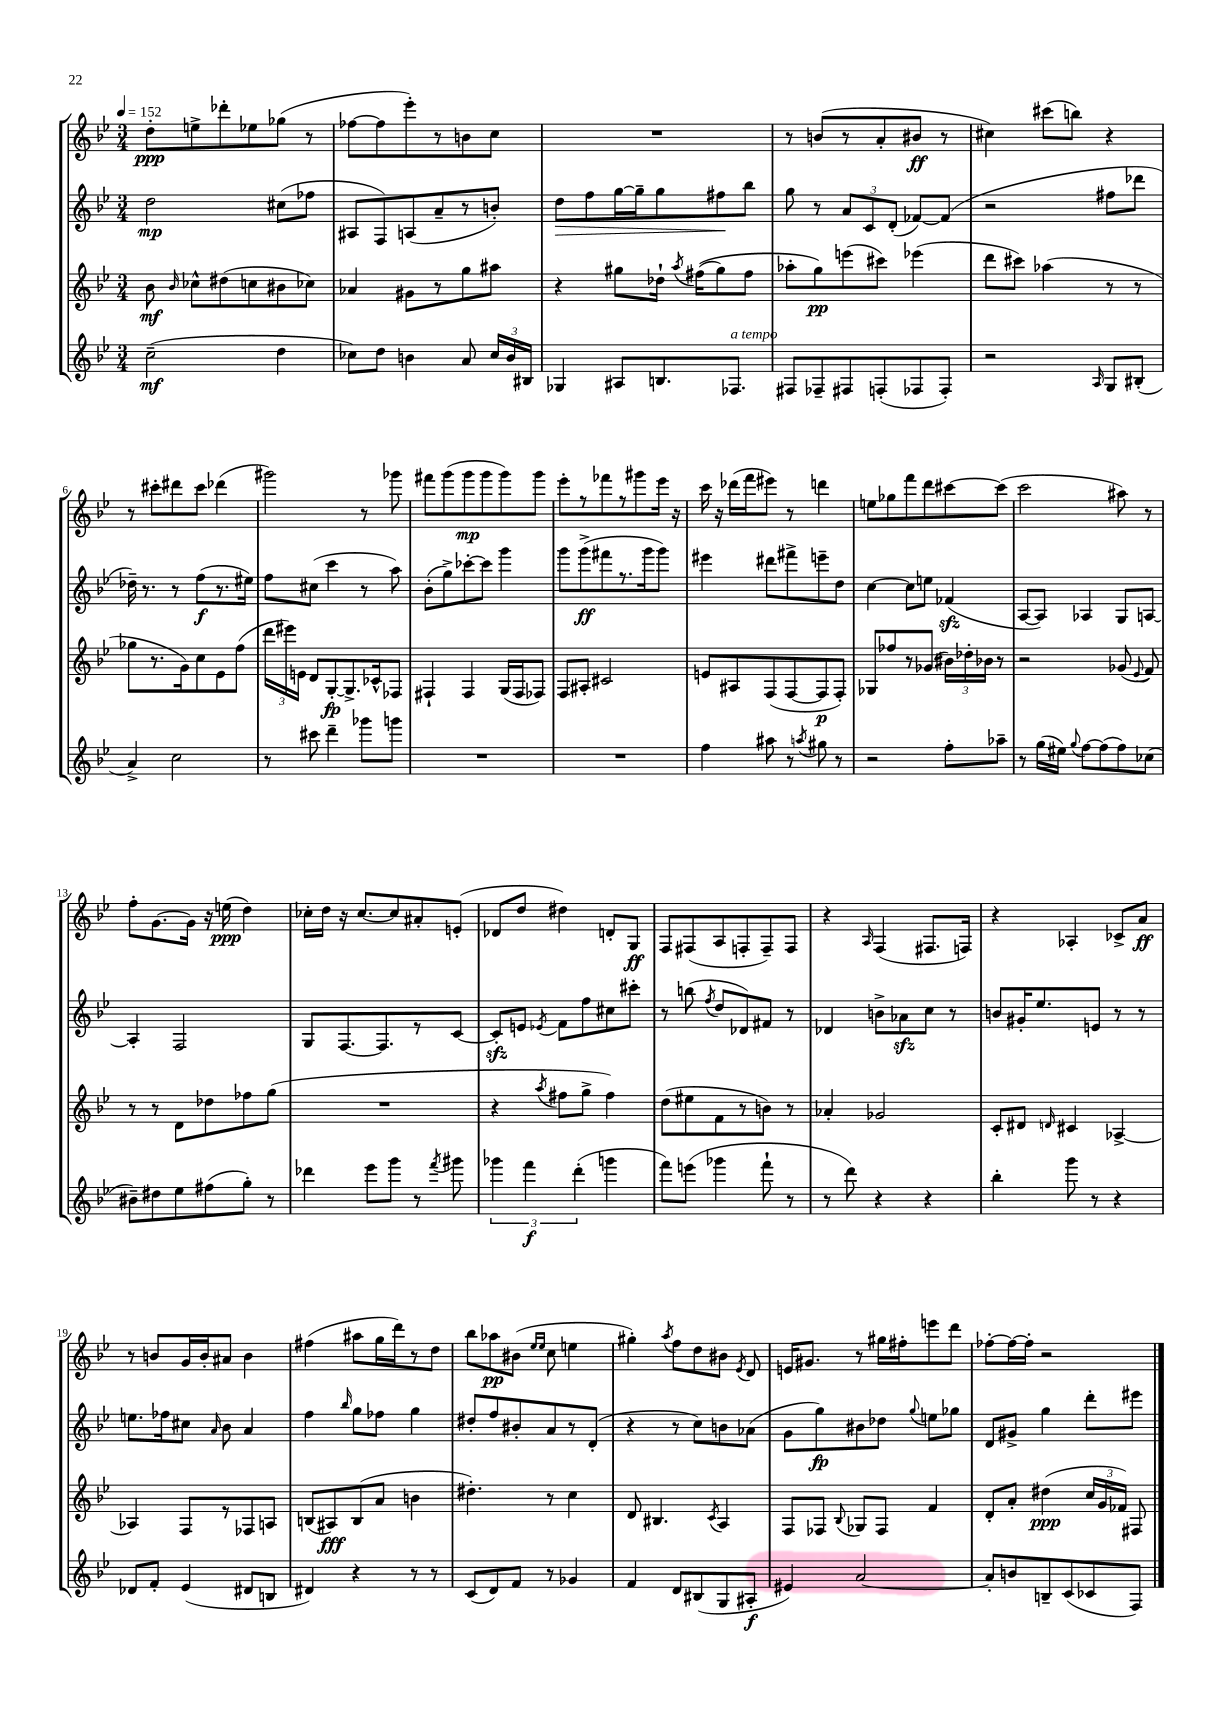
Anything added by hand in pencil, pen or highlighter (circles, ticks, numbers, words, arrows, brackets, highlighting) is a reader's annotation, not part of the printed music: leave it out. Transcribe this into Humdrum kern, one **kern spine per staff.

**kern	**dynam	**kern	**dynam	**kern	**dynam	**kern	**dynam
*part4	*part4	*part3	*part3	*part2	*part2	*part1	*part1
*staff4	*staff4	*staff3	*staff3	*staff2	*staff2	*staff1	*staff1
*clefG2	*	*clefG2	*	*clefG2	*	*clefG2	*
*k[b-e-]	*	*k[b-e-]	*	*k[b-e-]	*	*k[b-e-]	*
*M3/4	*	*M3/4	*	*M3/4	*	*M3/4	*
*MM152	*	*MM152	*	*MM152	*	*MM152	*
=1	=1	=1	=1	=1	=1	=1	=1
(2cc~\	mf	8b-\	mf	2dd\	mp	8dd'\L	ppp
.	.	16qqb-/	.	.	.	.	.
.	.	8cc-X^^\L	.	.	.	8een^\	.
.	.	(8dd#X\	.	.	.	8ddd-X'\	.
.	.	8ccn\	.	.	.	8ee-X\	.
4dd\	.	8b#X\	.	(8cc#X\L	.	(8gg-X\J	.
.	.	8cc-X\J)	.	8ff-X\J	.	8r	.
=2	=2	=2	=2	=2	=2	=2	=2
8cc-X\L)	.	4a-X/	.	8A#X/L	.	[8ff-X\L	.
8dd\J	.	.	.	8F/)	.	8ff-\]	.
4bn\	.	8g#X\L	.	(8An/	.	8eee-'\)	.
.	.	8r	.	8a~/	.	8r	.
8a/	.	8gg\	.	8r	.	8bn\	.
24cc-/LL	.	8aa#X\J	.	8bn'/J)	.	8cc\J	.
24b/	.	.	.	.	.	.	.
24B#X/JJ	.	.	.	.	.	.	.
=3	=3	=3	=3	=3	=3	=3	=3
!	!	!	!	!	!LO:HP:b	!	!
4G-X/	.	4r	.	8dd\L	>	2.r	.
.	.	.	.	8ff\	.	.	.
8A#X/L	.	8gg#X\L	.	[16gg\L	.	.	.
.	.	.	.	16gg~\J]	.	.	.
8.Bn/	.	16dd-X`\Jk	.	8gg\	.	.	.
.	.	8qaa/	.	.	.	.	.
.	.	((16ff#X\KL	.	.	.	.	.
.	.	8gg#\)	.	8ff#X\	.	.	.
!LO:TX:a:i:t=a tempo	!	!	!	!	!	!	!
8.F-X/J	.	.	.	.	.	.	.
.	.	8ff#\J	.	8bb-\J	]	.	.
=4	=4	=4	=4	=4	=4	=4	=4
8F#X/L	.	8aa-X'\L	.	8gg\	.	8r	.
8F-X~/	.	8gg\)	pp	8r	.	(8bn/L	.
8F#X/	.	(8eeen\	.	12a/L	.	8r	.
.	.	.	.	12c/	.	.	.
(8Fn'/	.	8ccc#X\J)	.	.	.	8a'/	.
.	.	.	.	(12d'/J	.	.	.
8F-X/	.	(4eee-X\	.	[8f-X/L)	.	8b#X/J	ff
8F-'/J)	.	.	.	(8f-/J]	.	8r	.
=5	=5	=5	=5	=5	=5	=5	=5
2r	.	8ddd\L	.	2r	.	4cc#X\)	.
.	.	8ccc#X\J)	.	.	.	.	.
.	.	(4aa-X\	.	.	.	(8ccc#X\L	.
.	.	.	.	.	.	8bbn\J)	.
16qqA/	.	.	.	.	.	.	.
8G/L	.	8r	.	8ff#X\L	.	4r	.
(8B#X'/J	.	8r	.	8ddd-X\J	.	.	.
!!LO:LB:g=z
=6	=6	=6	=6	=6	=6	=6	=6
4a^/)	.	8gg-X\L	.	16dd-X~\)	.	8r	.
.	.	.	.	8.r	.	.	.
.	.	8.r	.	.	.	8ccc#X'\L	.
2cc\	.	.	.	8r	.	8ddd#X\	.
.	.	16g\k)	.	.	.	.	.
.	.	8cc\	.	(8ff\L	f	8ccc#\J	.
.	.	8e-\	.	8.r	.	(4ddd-X\	.
.	.	(8ff\J	.	.	.	.	.
.	.	.	.	16ee#X\Jk)	.	.	.
=7	=7	=7	=7	=7	=7	=7	=7
8r	.	24ddd\LL	.	8ff\L	.	2ggg#X\)	.
.	.	24eee#X\)	.	.	.	.	.
.	.	24en\JJ	.	.	.	.	.
8ccc#X\	.	8d/L	.	(8cc#X\J	.	.	.
4ddd~\	.	[8G'/	fp	4ccc\	.	.	.
.	.	8.G^/]	.	.	.	.	.
8ggg-X\L	.	.	.	8r	.	8r	.
.	.	16c-X^^/k	.	.	.	.	.
8gggn\J	.	8F-X/J	.	8aa\)	.	8ggg-X\	.
=8	=8	=8	=8	=8	=8	=8	=8
2.r	.	4F#X`/	.	(8b-'\L	.	8fff#X\L	.
.	.	.	.	8gg^\)	.	(8ggg\	.
.	.	4F#/	.	[8ccc-X'\	.	8ggg\	mp
.	.	.	.	8ccc-\J]	.	8ggg\	.
.	.	(16G/LL	.	4ggg\	.	8ggg\)	.
.	.	16F#/J	.	.	.	.	.
.	.	8F-X/J)	.	.	.	8ggg\J	.
=9	=9	=9	=9	=9	=9	=9	=9
2.r	.	8F/L	.	8ggg\L	.	8eee-'\L	.
.	.	8A#X'/J	.	(8ggg^\	ff	8r	.
.	.	2c#X/	.	8fff#X\	.	8fff-X\	.
.	.	.	.	8.r	.	8r	.
.	.	.	.	.	.	8ggg#X\	.
.	.	.	.	16ggg\k	.	.	.
.	.	.	.	8ggg\J)	.	16eee-\Jk	.
.	.	.	.	.	.	16r	.
=10	=10	=10	=10	=10	=10	=10	=10
4ff\	.	8en/L	.	4eee#X\	.	16ccc\	.
.	.	.	.	.	.	16r	.
.	.	8A#X/	.	.	.	(16ddd-X\LL	.
.	.	.	.	.	.	16fff\J	.
8aa#X\	.	(8F/	.	8ddd#X\L	.	8eee#X\J)	.
8r	.	[8F/	.	8fff#X^\	.	8r	.
8qaan/	.	.	.	.	.	.	.
8gg#X\	.	8F/]	p	8eeen~\	.	4dddn\	.
8r	.	8F'/J)	.	8dd\J	.	.	.
=11	=11	=11	=11	=11	=11	=11	=11
2r	.	8G-X/L	.	[4cc\	.	8een\L	.
.	.	8ff-X/	.	.	.	8gg-X\	.
.	.	8r	.	8cc\L]	.	8fff\	.
.	.	(8g-X/J	.	8een\J	.	8ddd\	.
8ff'\L	.	24b#X\LL)	.	(4f-Xzz/	.	[8ccc#X\	.
.	.	24dd-X'\	.	.	.	.	.
.	.	24b-X\JJ	.	.	.	.	.
8aa-X~\J	.	8r	.	.	.	(8ccc#\J]	.
=12	=12	=12	=12	=12	=12	=12	=12
8r	.	2r	.	[8A/L	.	2ccc\	.
(16gg\LL	.	.	.	8A/J])	.	.	.
16ee#X\JJ)	.	.	.	.	.	.	.
8qqgg/	.	.	.	.	.	.	.
[8ff\L	.	.	.	4A-X/	.	.	.
(8ff\]	.	.	.	.	.	.	.
8ff\)	.	(8g-X/	.	8G/L	.	8aa#X\)	.
.	.	8qqe-/	.	.	.	.	.
(8cc-X\J	.	8f/)	.	[8An/J	.	8r	.
!!LO:LB:g=z
=13	=13	=13	=13	=13	=13	=13	=13
8b#X~\L)	.	8r	.	4A'/]	.	8ff'\L	.
8dd#X\	.	8r	.	.	.	[8.g\	.
8ee-\	.	8d\L	.	2F/	.	.	.
.	.	.	.	.	.	16g\Jk]	.
(8ff#X\	.	8dd-X\	.	.	.	16r	.
.	.	.	.	.	.	(16een\	ppp
8gg'\J)	.	8ff-X\	.	.	.	4dd\)	.
8r	.	(8gg\J	.	.	.	.	.
=14	=14	=14	=14	=14	=14	=14	=14
4ddd-X\	.	2.r	.	8G/L	.	16cc-X'\LL	.
.	.	.	.	.	.	16dd\JJ	.
.	.	.	.	[8.F/	.	16r	.
.	.	.	.	.	.	[8.cc-/L	.
8eee-\L	.	.	.	.	.	.	.
.	.	.	.	8.F/]	.	.	.
8ggg\J	.	.	.	.	.	8cc-/]	.
8r	.	.	.	8r	.	8a#X'/	.
8qfff/	.	.	.	.	.	.	.
8ggg#X\	.	.	.	[8c/J	.	(8en'/J	.
=15	=15	=15	=15	=15	=15	=15	=15
6ggg-X\	.	4r	.	8czz'/L]	.	8d-X/L	.
.	.	.	.	8en/J	.	8dd/J	.
6fff\	f	.	.	.	.	.	.
.	.	8qaa/	.	8qe-X/	.	.	.
.	.	8ff#X\L	.	8f\L	.	4dd#X\)	.
(6ddd'\	.	.	.	.	.	.	.
.	.	8gg^\J	.	8ff\	.	.	.
4gggn\	.	4ff#\)	.	8cc#X\	.	8dn'/L	.
.	.	.	.	8ccc#X'\J	.	8G/J	ff
=16	=16	=16	=16	=16	=16	=16	=16
8fff\L)	.	(8dd\L	.	8r	.	8F/L	.
(8eeen\J	.	8ee#X\	.	(8bbn\	.	(8F#X/	.
.	.	.	.	8qff/	.	.	.
4ggg-X\	.	8f\	.	8dd/L	.	8A/	.
.	.	8r	.	8d-X/)	.	8Fn'/	.
8fff`\	.	8bn\J)	.	8f#X/J	.	8F~/)	.
8r	.	8r	.	8r	.	8F/J	.
=17	=17	=17	=17	=17	=17	=17	=17
8r	.	4a-X'/	.	4d-X/	.	4r	.
8ddd\)	.	.	.	.	.	.	.
.	.	.	.	.	.	16qqA/	.
4r	.	2g-X/	.	8bn^\L	.	(4F/	.
.	.	.	.	8a-Xzz\	.	.	.
4r	.	.	.	8cc\J	.	8.F#X/L	.
.	.	.	.	8r	.	.	.
.	.	.	.	.	.	16Fn/Jk)	.
=18	=18	=18	=18	=18	=18	=18	=18
4bb-'\	.	8c'/L	.	8bn/L	.	4r	.
.	.	8d#X/J	.	16g#X'/K	.	.	.
.	.	.	.	8.ee-/	.	.	.
.	.	16qqdn/	.	.	.	.	.
8ggg\	.	4c#X/	.	.	.	4A-X'/	.
8r	.	.	.	8en/J	.	.	.
4r	.	[4A-X^/	.	8r	.	8c-X^/L	.
.	.	.	.	8r	.	8a/J	ff
!!LO:LB:g=z
=19	=19	=19	=19	=19	=19	=19	=19
8d-X/L	.	4A-X/]	.	8.een\L	.	8r	.
8f'/J	.	.	.	.	.	8bn/L	.
.	.	.	.	16ff-X\k	.	.	.
(4e-/	.	8F/L	.	8cc#X\J	.	16g/L	.
.	.	.	.	.	.	16b'/J	.
.	.	.	.	16qqa/	.	.	.
.	.	8r	.	8b-\	.	8a#X/J	.
8d#X/L	.	8F-X/	.	4a/	.	4b\	.
8Bn/J	.	8An/J	.	.	.	.	.
=20	=20	=20	=20	=20	=20	=20	=20
4d#X/)	.	(8Bn/L	.	4ff\	.	(4ff#X\	.
.	.	8A#X/)	fff	.	.	.	.
.	.	.	.	16qqbb-/	.	.	.
4r	.	(8B/	.	8gg\L	.	8aa#X\L	.
.	.	8a/J	.	8ff-X\J	.	16gg\L	.
.	.	.	.	.	.	16ddd\J)	.
8r	.	4bn\	.	4gg\	.	8r	.
8r	.	.	.	.	.	8dd\J	.
=21	=21	=21	=21	=21	=21	=21	=21
(8c/L	.	4.dd#X'\)	.	8dd#X'/L	.	8bb-\L	.
8d/)	.	.	.	8ff/	.	8aa-X\	pp
8f/J	.	.	.	8b#X'/	.	(8b#X\J	.
.	.	.	.	.	.	16qqee-/LL	.
.	.	.	.	.	.	16qqee-/JJ	.
8r	.	8r	.	8a/	.	8cc\	.
4g-X/	.	4cc\	.	8r	.	4een\	.
.	.	.	.	(8d'/J	.	.	.
=22	=22	=22	=22	=22	=22	=22	=22
4f/	.	8d/	.	4r	.	4gg#X'\)	.
.	.	4.B#X/	.	.	.	.	.
.	.	.	.	.	.	8qaa/	.
8d/L	.	.	.	8r	.	8ff\L	.
(8B#X/	.	.	.	8cc\L)	.	8dd\	.
.	.	8qc/	.	.	.	.	.
8G/	.	4A/	.	8bn\	.	8b#X\J	.
.	.	.	.	.	.	8qe-/	.
8A#X'/J	f	.	.	(8a-X\J	.	8d/	.
=23	=23	=23	=23	=23	=23	=23	=23
4e#X/)	.	8F/L	.	8g\L	.	16en/KL	.
.	.	.	.	.	.	8.g#X/J	.
.	.	8F-X/J	.	8gg\)	fp	.	.
.	.	8qqB-/	.	.	.	.	.
[2a/	.	8G-X/L	.	8b#X\	.	8r	.
.	.	8F-/J	.	8dd-X\J	.	16gg#X\LL	.
.	.	.	.	.	.	16ff#X'\J	.
.	.	.	.	8qqgg/	.	.	.
.	.	4f/	.	8een\L	.	8eeen\	.
.	.	.	.	8gg-X\J	.	8ddd\J	.
=24	=24	=24	=24	=24	=24	=24	=24
8a'/L]	.	8d'/L	.	8d/L	.	[8ff-X'\L	.
8bn/	.	8a'/J	.	8g#X^/J	.	16ff-\L_	.
.	.	.	.	.	.	16ff-'\JJ]	.
8Bn~/	.	(4dd#X\	ppp	4gg\	.	2r	.
(8c/	.	.	.	.	.	.	.
8c-X/	.	24cc/LL	.	8ddd'\L	.	.	.
.	.	24g/	.	.	.	.	.
.	.	24f-X/JJ)	.	.	.	.	.
8F/J)	.	8F#X/	.	8eee#X\J	.	.	.
==	==	==	==	==	==	==	==
*-	*-	*-	*-	*-	*-	*-	*-
